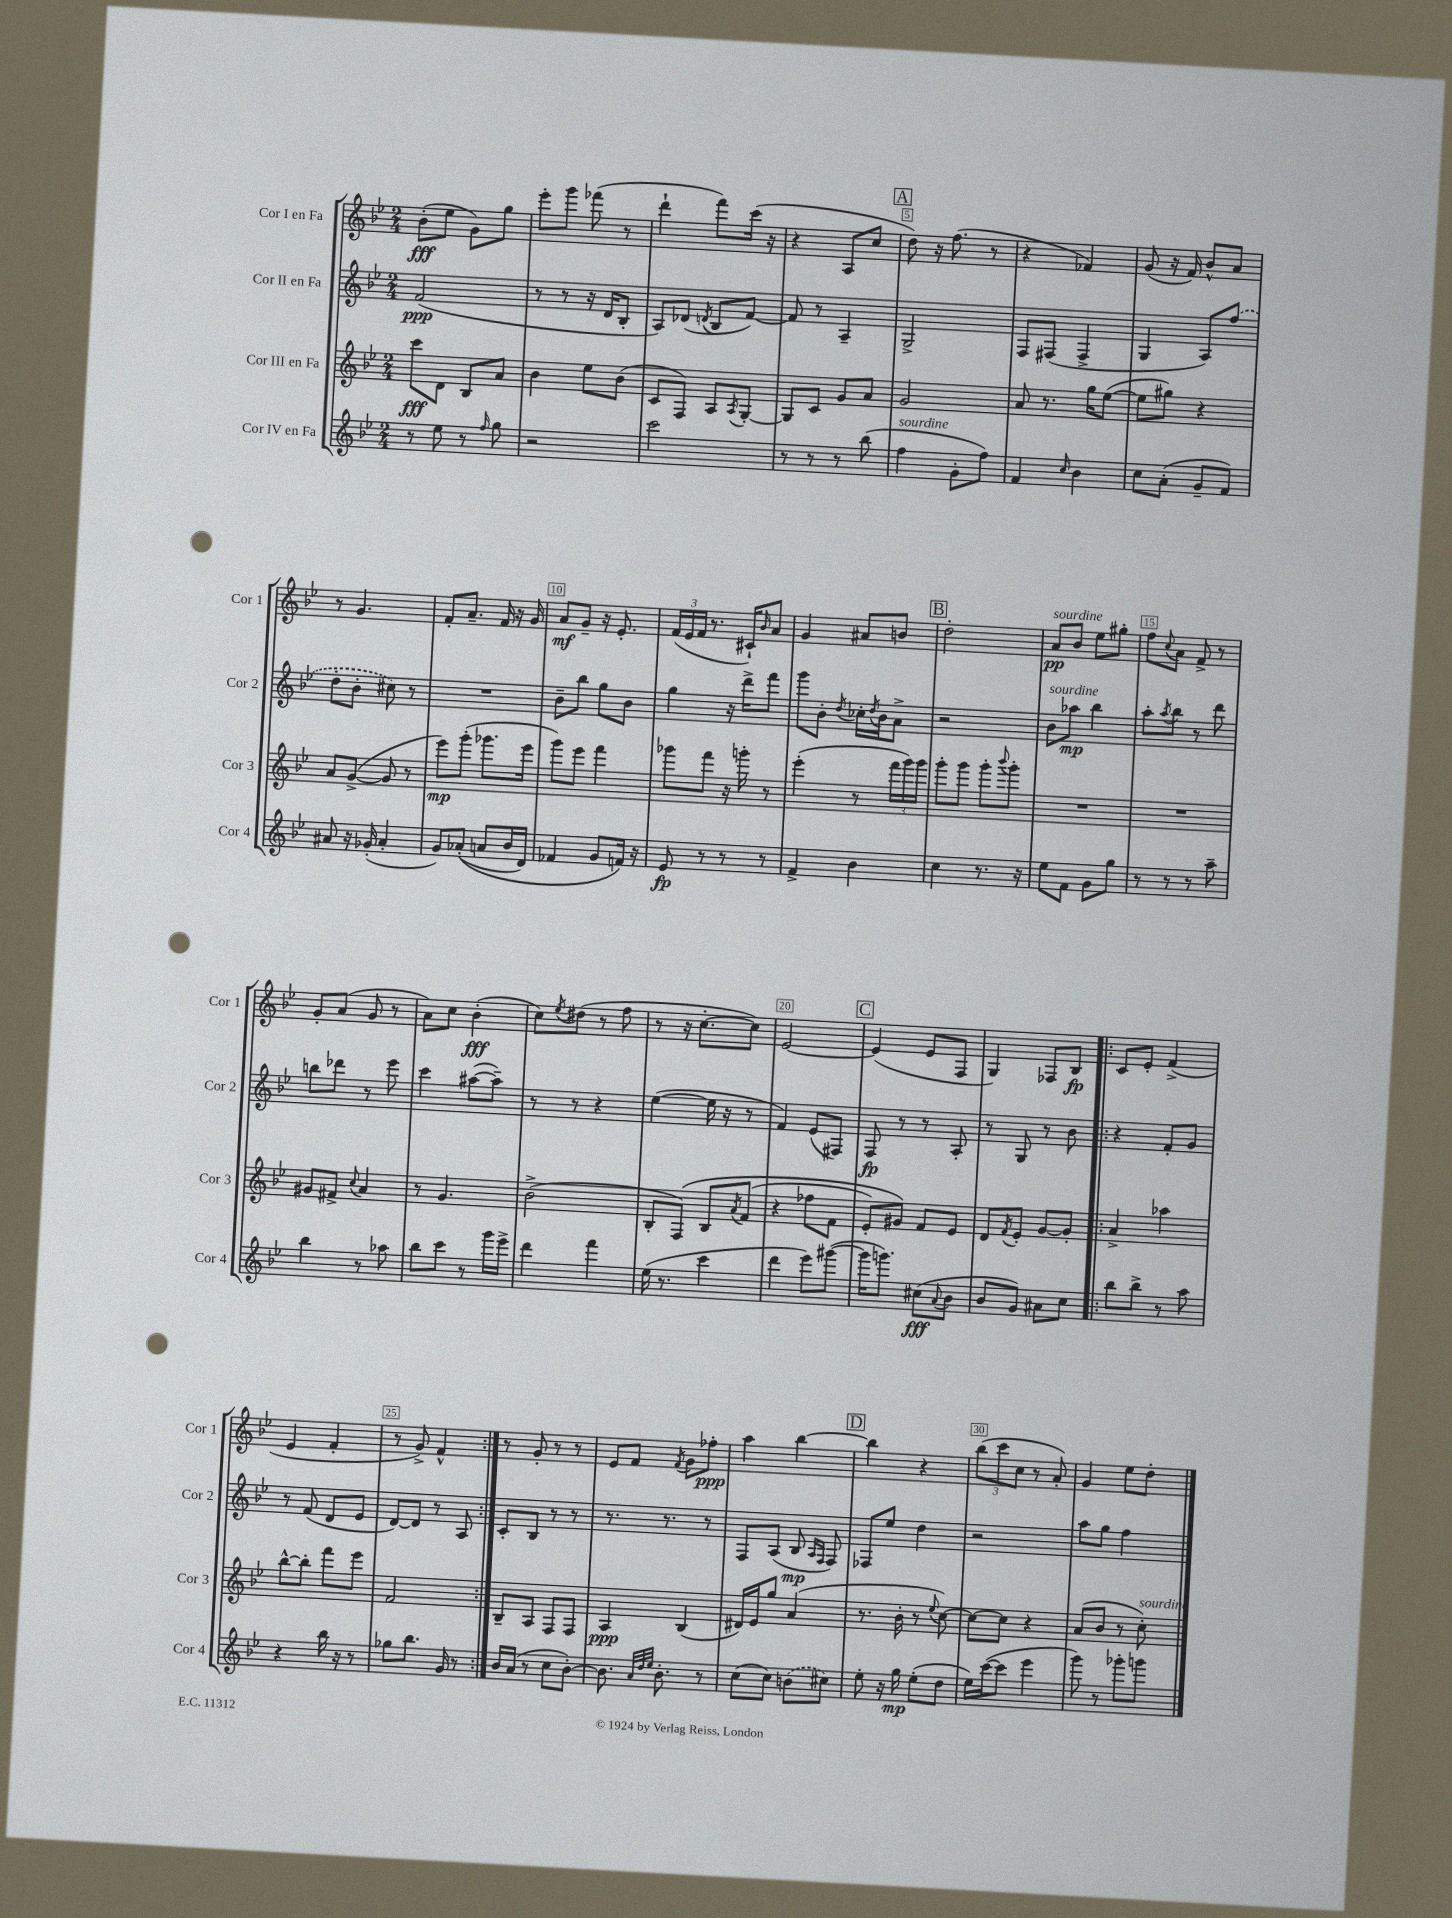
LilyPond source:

<<
\new StaffGroup <<
\new Staff = "s0" \with { instrumentName = "Cor I en Fa" shortInstrumentName = "Cor 1" } {
    \clef treble \key bes \major \numericTimeSignature \time 2/4
    bes'8-.\fff( ees''8 g'8) g''8 |
    ees'''8-. g'''8 fes'''8( r8 |
    d'''4-! f'''8) c'''16( r16 |
    r4 a8 c''8 |
    \mark \markup { \box "A" } d''8) r16 f''8.( r8 |
    r4 fes'4) |
    g'8( r16 f'16) bes'8-^ a'8 |
    r8 g'4. |
    f'8-. a'8.-- f'16 r16 g'16 |
    a'8\mf g'8-- r16 ees'8.-. |
    \tuplet 3/2 { f'16( ees'16 f'16 } r8. cis'16-!) \grace { bes'16 } a'8 |
    g'4 ais'8 b'8 |
    \mark \markup { \box "B" } d''2-. |
    a'8\pp^\markup { \italic "sourdine" } bes'8 ees''8 gis''8-. |
    f''8 \appoggiatura { c''8 } a'8 f'8-> r8 |
    g'8-. a'8( g'8 r8 |
    a'8) c''8 bes'4-.\fff( |
    c''8) \acciaccatura { ees''8 } dis''8( r8 f''8 |
    r8 r16 c''8.~-. c''8) |
    ees'2~ |
    \mark \markup { \box "C" } ees'4( ees'8 f8 |
    g4) fes8 bes8\fp |
    \repeat volta 2 { c'8 ees'8-. f'4->( |
    ees'4 f'4-. |
    r8 g'8->) f'4-^ | }
    r8 g'8-. r8 r8 |
    ees'8 f'8 \acciaccatura { f'8 } g'8 fes''8-.\ppp |
    a''4 bes''4~ |
    \mark \markup { \box "D" } bes''4 r4 |
    \tuplet 3/2 { bes''8( c'''8 c''8 } r8 a'8-.) |
    g'4 ees''8 d''8-. \bar "|." |
}
\new Staff = "s1" \with { instrumentName = "Cor II en Fa" shortInstrumentName = "Cor 2" } {
    \clef treble \key bes \major \numericTimeSignature \time 2/4
    f'2\ppp( |
    r8 r8 r16 d'16 bes8-. |
    a8) des'8( \acciaccatura { d'8 } bes8 f'8~) |
    f'8 r8 a4-- |
    \mark \markup { \box "A" } g2-> |
    f8 fis8( fis4-> |
    g4 a8) \once \slurDashed f''8( |
    d''8-. bes'8-. cis''8) r8 |
    R2 |
    bes'8-- bes''8 g''8 bes'8 |
    g''4 r16 d'''16-> f'''8 |
    g'''8 bes'8-. \acciaccatura { d''8 } ces''16-. \acciaccatura { d''8 } bes'16 a'8-> |
    \mark \markup { \box "B" } r2 |
    bes'8^\markup { \italic "sourdine" } aes''8\mp bes''4 |
    a''8-. \acciaccatura { a''8 } bes''8 r8 d'''8 |
    b''8 des'''8 r8 ees'''8 |
    c'''4 ais''8~( ais''8--) |
    r8 r8 r4 |
    ees''4~( ees''16 r16 r8 |
    f'4) ees'8( fis8) |
    \mark \markup { \box "C" } f8\fp r8 r8 a8-. |
    r8 g8 r8 bes'8 |
    \repeat volta 2 { r4 f'8-. g'8 |
    r8 f'8( d'8 ees'8 |
    d'8~) d'8 r8 a8 | }
    c'8-. bes8 r8 r8 |
    r8. r8. r8 |
    f8 a8( bes8\mp \grace { a16 f16 } f8) |
    \mark \markup { \box "D" } fes8 ees''8 d''4 |
    r2 |
    a''8 g''8 f''4 \bar "|." |
}
\new Staff = "s2" \with { instrumentName = "Cor III en Fa" shortInstrumentName = "Cor 3" } {
    \clef treble \key bes \major \numericTimeSignature \time 2/4
    c'''8\fff d'8 bes8 a'8 |
    bes'4 ees''8 bes'8( |
    c'8 f8) a8 \acciaccatura { a8 } g8~-. |
    g8 c'8 g'8 a'8 |
    \mark \markup { \box "A" } g'2 |
    a'8 r8. g''16 ees''8~( |
    ees''8 gis''8) r4 |
    a'8 g'8~->( g'8 r8 |
    ees'''8\mp) g'''8-.( ges'''8. ees'''16 |
    g'''8) ees'''8 f'''4 |
    ges'''8 f'''8 r16 g'''16-. r8 |
    ees'''4-.( r8 \tuplet 3/2 { f'''16 g'''16) g'''16 } |
    \mark \markup { \box "B" } g'''8-. g'''8 g'''8-. \appoggiatura { bes'''8 } g'''8-. |
    R2 |
    R2 |
    gis'8 fis'8-> \appoggiatura { c''8 } a'4 |
    r8 g'4. |
    bes'2->( |
    bes8-. f8)\( bes8 \acciaccatura { a'8 } f'8( |
    r4 fes''8 f'8 |
    \mark \markup { \box "C" } ees'8-.) gis'8\) f'8 ees'8 |
    d'8 \acciaccatura { f'8 } ees'8-. g'8~ g'8-. |
    \repeat volta 2 { a'4-> aes''4 |
    bes''8~-^ bes''8-. f'''8 ees'''8 |
    f'2 | }
    bes8-- a8 f8 f8 |
    a4\ppp bes4( |
    dis'16) ees'16 g''8 a'4( |
    \mark \markup { \box "D" } r8. bes'16-. r8 \appoggiatura { ees''8 } c''8~) |
    c''8~ c''8 r4 |
    a'8( bes'8 r8 c''8-.^\markup { \italic "sourdine" }) \bar "|." |
}
\new Staff = "s3" \with { instrumentName = "Cor IV en Fa" shortInstrumentName = "Cor 4" } {
    \clef treble \key bes \major \numericTimeSignature \time 2/4
    r8 ees''8 r8 \grace { f''16 } g''8 |
    r2 |
    c'''2 |
    r8 r8 r8 bes''8( |
    \mark \markup { \box "A" } f''4^\markup { \italic "sourdine" } g'8-. f''8) |
    f'4 \grace { c''16 } bes'4 |
    c''8 a'8-.( g'8-- f'8) |
    ais'8 r16 ges'16-.( ais'4-. |
    g'8) aes'8-.(\( a'8 bes'16 d'16) |
    fes'4 g'8 f'16\) r16 |
    ees'8\fp r8 r8 r8 |
    f'4-> bes'4 |
    \mark \markup { \box "B" } c''4 r8. r16 |
    ees''8 f'8 g'8 g''8 |
    r8 r8 r8 a''8-- |
    bes''4 r8 aes''8 |
    bes''8 c'''8 r8 g'''16 ees'''16-> |
    d'''4 f'''4 |
    ees''16( r8. c'''4 |
    d'''4 ees'''8) gis'''8~( |
    \mark \markup { \box "C" } gis'''16 g'''8.) cis''8\fff( \appoggiatura { a'8 } bes'8 |
    bes'8 g'8) ais'8 c''8 |
    \repeat volta 2 { bes''8 bes''8-> r8 a''8 |
    r4 bes''16 r16 r8 |
    ges''8 bes''8. g'16 r8 | }
    bes'16 a'16( r8 c''8 bes'8~-.) |
    bes'8. \grace { a'32 d''32 ees''32 } bes'8.-. r8 |
    c''8( c''8) \once \slurDashed b'8( cis''8) |
    \mark \markup { \box "D" } ees''8-. r16 g''16\mp ees''8-.( d''8 |
    ees''16) c'''16~( c'''8 ees'''4 |
    g'''8) r8 ges'''8-. g'''8 \bar "|." |
}
>>
>>
\layout { \context { \Score \override BarNumber.break-visibility = ##(#f #t #t) barNumberVisibility = #(every-nth-bar-number-visible 5) \override BarNumber.stencil = #(make-stencil-boxer 0.1 0.3 ly:text-interface::print) } }
